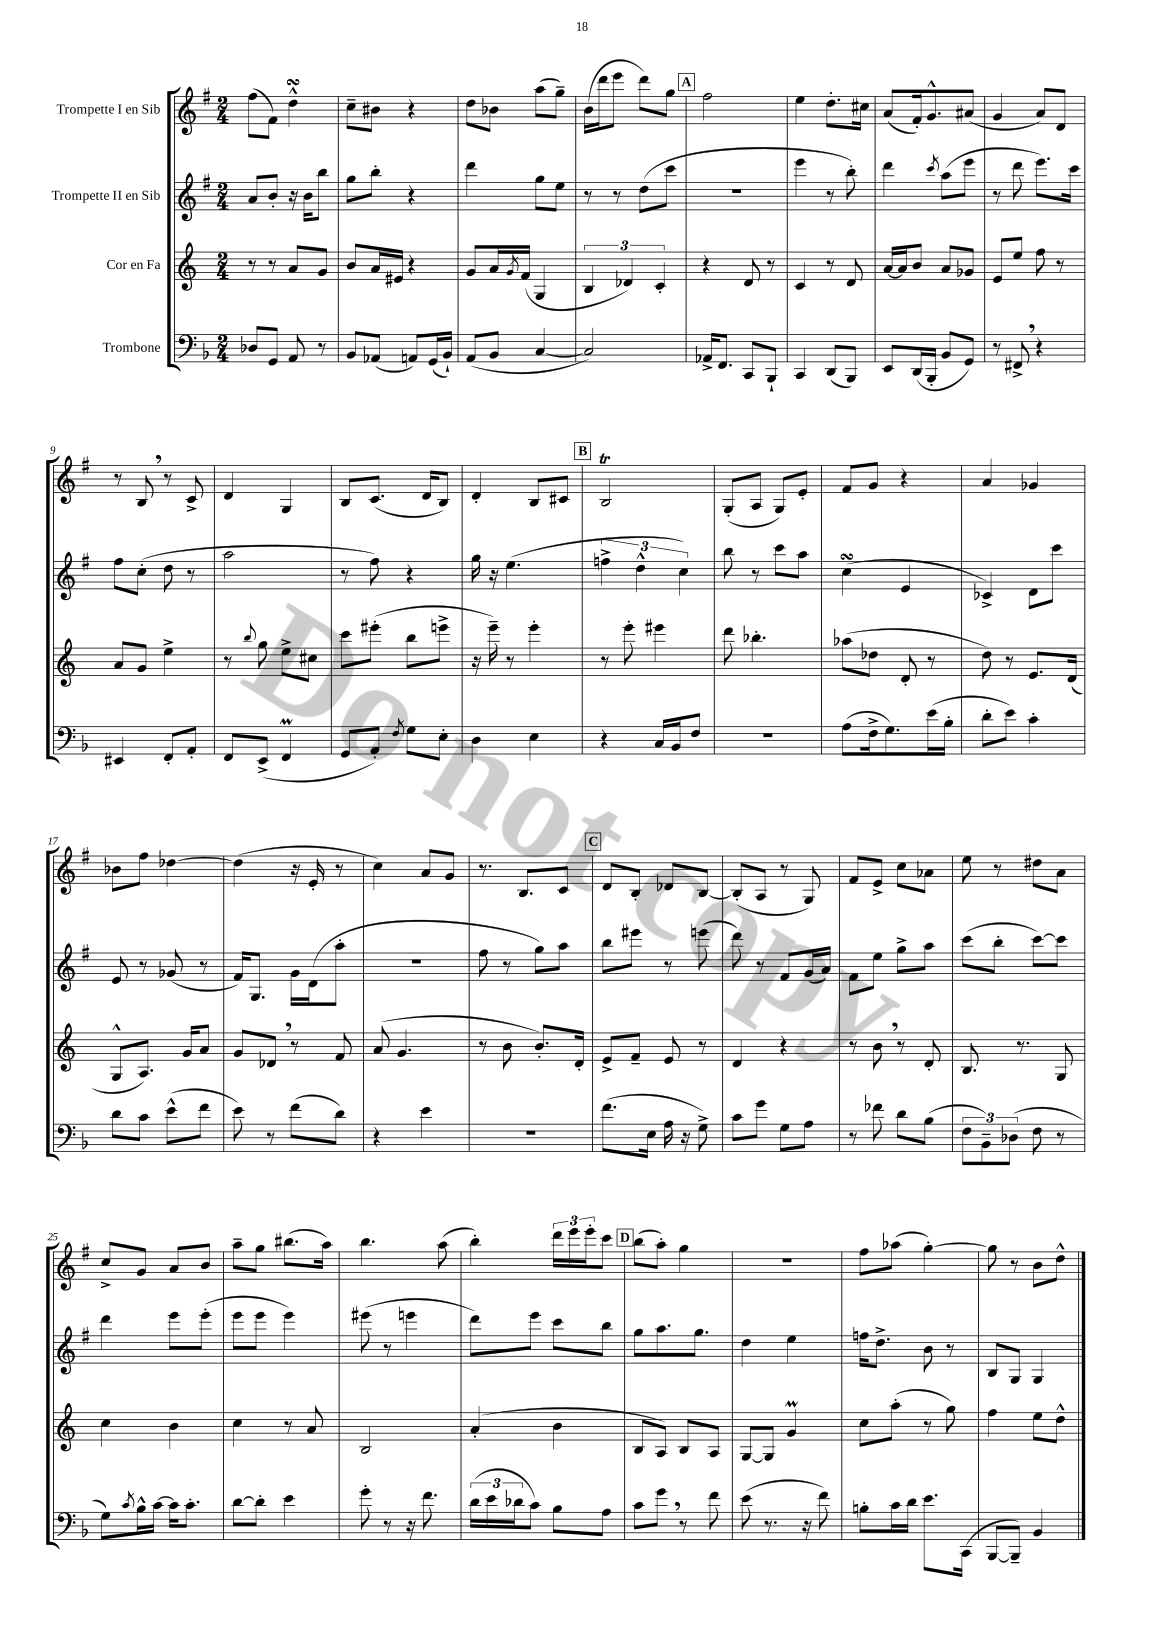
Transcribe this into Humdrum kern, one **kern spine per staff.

**kern	**kern	**kern	**kern
*part4	*part3	*part2	*part1
*staff4	*staff3	*staff2	*staff1
*I"Trombone	*I"Cor en Fa	*I"Trompette II en Sib	*I"Trompette I en Sib
*clefF4	*clefG2	*clefG2	*clefG2
*k[b-]	*k[]	*k[f#]	*k[f#]
*M2/4	*M2/4	*M2/4	*M2/4
=1	=1	=1	=1
8D-X/L	8r	8a/L	(8ff#\L
8GG/J	8r	8b'/J	8f#\J)
8AA/	8a/L	16r	4ddsSSS^^\
.	.	16b\KL	.
8r	8g/J	8bb\J	.
=2	=2	=2	=2
8BB-/L	8b/L	8gg\L	8cc~\L
(8AA-X/J	16a/L	8bb'\J	8b#X\J
.	16e#X/JJ	.	.
8AAn/L)	4r	4r	4r
(16GG/L	.	.	.
16BB-`/JJ)	.	.	.
=3	=3	=3	=3
(8AA/L	8g/L	4ddd\	8dd\L
8BB-/J	16a/L	.	8b-X\J
.	8qg/	.	.
.	(16f/JJ	.	.
[4C/	4G/	8gg\L	(8aa\L
.	.	8ee\J	8gg~\J)
=4	=4	=4	=4
2C/])	6B/	8r	(16b\LL
.	.	.	16ddd\J
.	.	8r	8eee\J
.	6d-X/)	.	.
.	.	(8dd\L	8ddd\L)
.	6c'/	.	.
.	.	8ccc\J	8gg\J
!!LO:REH:place=s1:t=A
=5	=5	=5	=5
16AA-X^/KL	4r	2r	2ff#\
8.FF/J	.	.	.
8CC/L	8d/	.	.
8BBB-`/J	8r	.	.
=6	=6	=6	=6
4CC/	4c/	4eee\	4ee\
(8DD/L	8r	8r	8.dd'\L
8BBB-/J)	8d/	8bb'\)	.
.	.	.	16cc#X\Jk
=7	=7	=7	=7
8EE/L	[16a/LL	4ddd\	(8a/L
.	16a/J]	.	.
(16DD/L	8b/J	.	16f#'/k)
16BBB-'/JJ	.	.	8.g^^/
.	.	8qccc/	.
8BB-/L	8a/L	(8aa\L	.
8GG/J)	8g-X/J	8eee\J	(8a#X/J
=8	=8	=8	=8
8r	8e/L	8r	4g/
8FF#X^,/	8ee/J	8ddd\	.
4r	8ff\	8.eee\L)	8a/L)
.	8r	.	8d/J
.	.	16ccc\Jk	.
!!LO:LB:g=z
=9	=9	=9	=9
4EE#X/	8a/L	8ff#\L	8r
.	8g/J	(8cc'\J	8B,/
8FF'/L	4ee^\	8dd\	8r
8AA'/J	.	8r	8c^/
=10	=10	=10	=10
8FF/L	8r	2aa\	4d/
.	8qqbb/	.	.
(8EE^/J	8gg\	.	.
4FFM/	8ee^\L	.	4G/
.	8cc#X\J	.	.
=11	=11	=11	=11
8GG/L	8ccc\L	8r	8B/L
8AA'/J)	(8eee#X'\J	8ff#\)	(8.c/J
8qF/	.	.	.
8G\L	8bb\L	4r	.
.	.	.	16d/KL
8E'\J	8eeen^\J	.	8B/J)
=12	=12	=12	=12
4D\	16r	16gg\	4d'/
.	16eee~\)	16r	.
.	8r	(4.ee\	.
4E\	4eee'\	.	8B/L
.	.	.	8c#X/J
!!LO:REH:place=s1:t=B
=13	=13	=13	=13
4r	8r	6ffn^\	2Bt/
.	8eee'\	.	.
.	.	6dd^^\	.
16C/LL	4eee#X\	.	.
16BB-/J	.	.	.
.	.	6cc\)	.
8F/J	.	.	.
=14	=14	=14	=14
2r	8ddd\	8bb\	(8G'/L
.	4.bb-X'\	8r	8A/J
.	.	8ccc\L	8G/L)
.	.	8aa\J	8e'/J
=15	=15	=15	=15
(8A\L	(8aa-X\L	(4ccsSSs\	8f#/L
16F^\k	8dd-X\J	.	8g/J
8.G\)	.	.	.
.	8d'/	4e/	4r
(16e\L	8r	.	.
16B-'\JJ	.	.	.
=16	=16	=16	=16
8d'\L	8dd\)	4c-X^/)	4a/
8e\J)	8r	.	.
4c'\	8.e/L	8d\L	4g-X/
.	.	8ccc\J	.
.	(16d/Jk	.	.
!!LO:LB:g=z
=17	=17	=17	=17
8d\L	8G^^/L	8e/	8b-X\L
8c\J	8.A/J)	8r	8ff#\J
(8e^^\L	.	(8g-X/	[4dd-X\
.	16g/KL	.	.
8f\J	8a/J	8r	.
=18	=18	=18	=18
8e\)	8g/L	16f#/KL)	(4dd-\]
.	.	8.G/J	.
8r	8d-X,/J	.	.
(8f\L	8r	16g\LL	16r
.	.	(16d\J	16e'/
8d\J)	8f/	8aa'\J	8r
=19	=19	=19	=19
4r	(8a/	2r	4cc\)
.	4.g/	.	.
4e\	.	.	8a/L
.	.	.	8g/J
=20	=20	=20	=20
2r	8r	8ff#\	8.r
.	8b\	8r	.
.	.	.	8.B/L
.	8.b'/L)	8gg\L)	.
.	.	8aa\J	8c/J
.	16d'/Jk	.	.
!!LO:REH:place=s1:t=C
=21	=21	=21	=21
(8.f\L	8e^/L	8bb\L	8d/L
.	8f~/J	8eee#X\J	8B'/J
16E\Jk	.	.	.
16A\	8e/	8r	8d-X/L
16r	.	.	.
8G^\)	8r	(8eeen\	[8B/J
=22	=22	=22	=22
8c\L	4d/	8ddd\)	(8B'/L]
8g\J	.	8r	8A/J
8G\L	4r	8f#/L	8r
8A\J	.	(16g/L	8G/)
.	.	16a/JJ)	.
=23	=23	=23	=23
8r	8r	8f#\L	8f#/L
8f-X\	8b,\	8ee\J	8e^/J
8d\L	8r	8gg^\L	8cc\L
(8B-\J	8d'/	8aa\J	8a-X\J
=24	=24	=24	=24
12F\L	8.B/	(8ccc\L	8ee\
12BB-~\)	.	.	.
.	.	8bb'\J	8r
(12D-X\J	.	.	.
.	8.r	.	.
8F\	.	[8ccc\L)	8dd#X\L
8r	8G/	8ccc\J]	8a\J
!!LO:LB:g=z
=25	=25	=25	=25
8G\L)	4cc\	4ddd\	8cc^/L
8qc/	.	.	.
16B-^^\L	.	.	8g/J
[16c\JJ	.	.	.
16c\KL]	4b\	8eee\L	8a/L
8.c'\J	.	.	.
.	.	(8eee'\J	8b/J
=26	=26	=26	=26
[8d\L	4cc\	8eee\L	8aa~\L
8d'\J]	.	8eee\J	8gg\J
4e\	8r	4eee\)	(8.bb#X\L
.	8a/	.	.
.	.	.	16aa\Jk)
=27	=27	=27	=27
8g'\	2B/	(8eee#X\	4.bb\
8r	.	8r	.
16r	.	4eeen\	.
8.f\	.	.	.
.	.	.	(8aa\
=28	=28	=28	=28
(24d\LL	(4a'/	8ddd\L)	4bb'\)
24e\	.	.	.
24d-X\J	.	.	.
8c\J)	.	8eee\J	.
8B-\L	4b\	8ccc\L	24ddd\LL
.	.	.	24eee\
.	.	.	24eee'\J
8A\J	.	8bb\J	8ccc\J
!!LO:REH:place=s1:t=D
=29	=29	=29	=29
8c\L	8B/L	8gg\L	(8bb\L
8g,\J	8A/J)	8.aa\	8aa'\J)
8r	8B/L	.	4gg\
.	.	8.gg\J	.
8f\	8A/J	.	.
=30	=30	=30	=30
(8e\	[8G/L	4dd\	2r
8.r	8G/J]	.	.
.	4gM/	4ee\	.
16r	.	.	.
8f\)	.	.	.
=31	=31	=31	=31
8Bn'\L	8cc\L	16ffn\KL	8ff#\L
.	.	8.dd^\J	.
16c\L	(8aa'\J	.	(8aa-X\J
16d\JJ	.	.	.
8.e\L	8r	8b\	[4gg'\)
.	8gg\)	8r	.
(16CC\Jk	.	.	.
=32	=32	=32	=32
[8BBB-/L	4ff\	8B/L	8gg\]
8BBB-~/J])	.	8G/J	8r
4BB-/	8ee\L	4G/	8b\L
.	8dd^^\J	.	8dd^^\J
==	==	==	==
*-	*-	*-	*-
